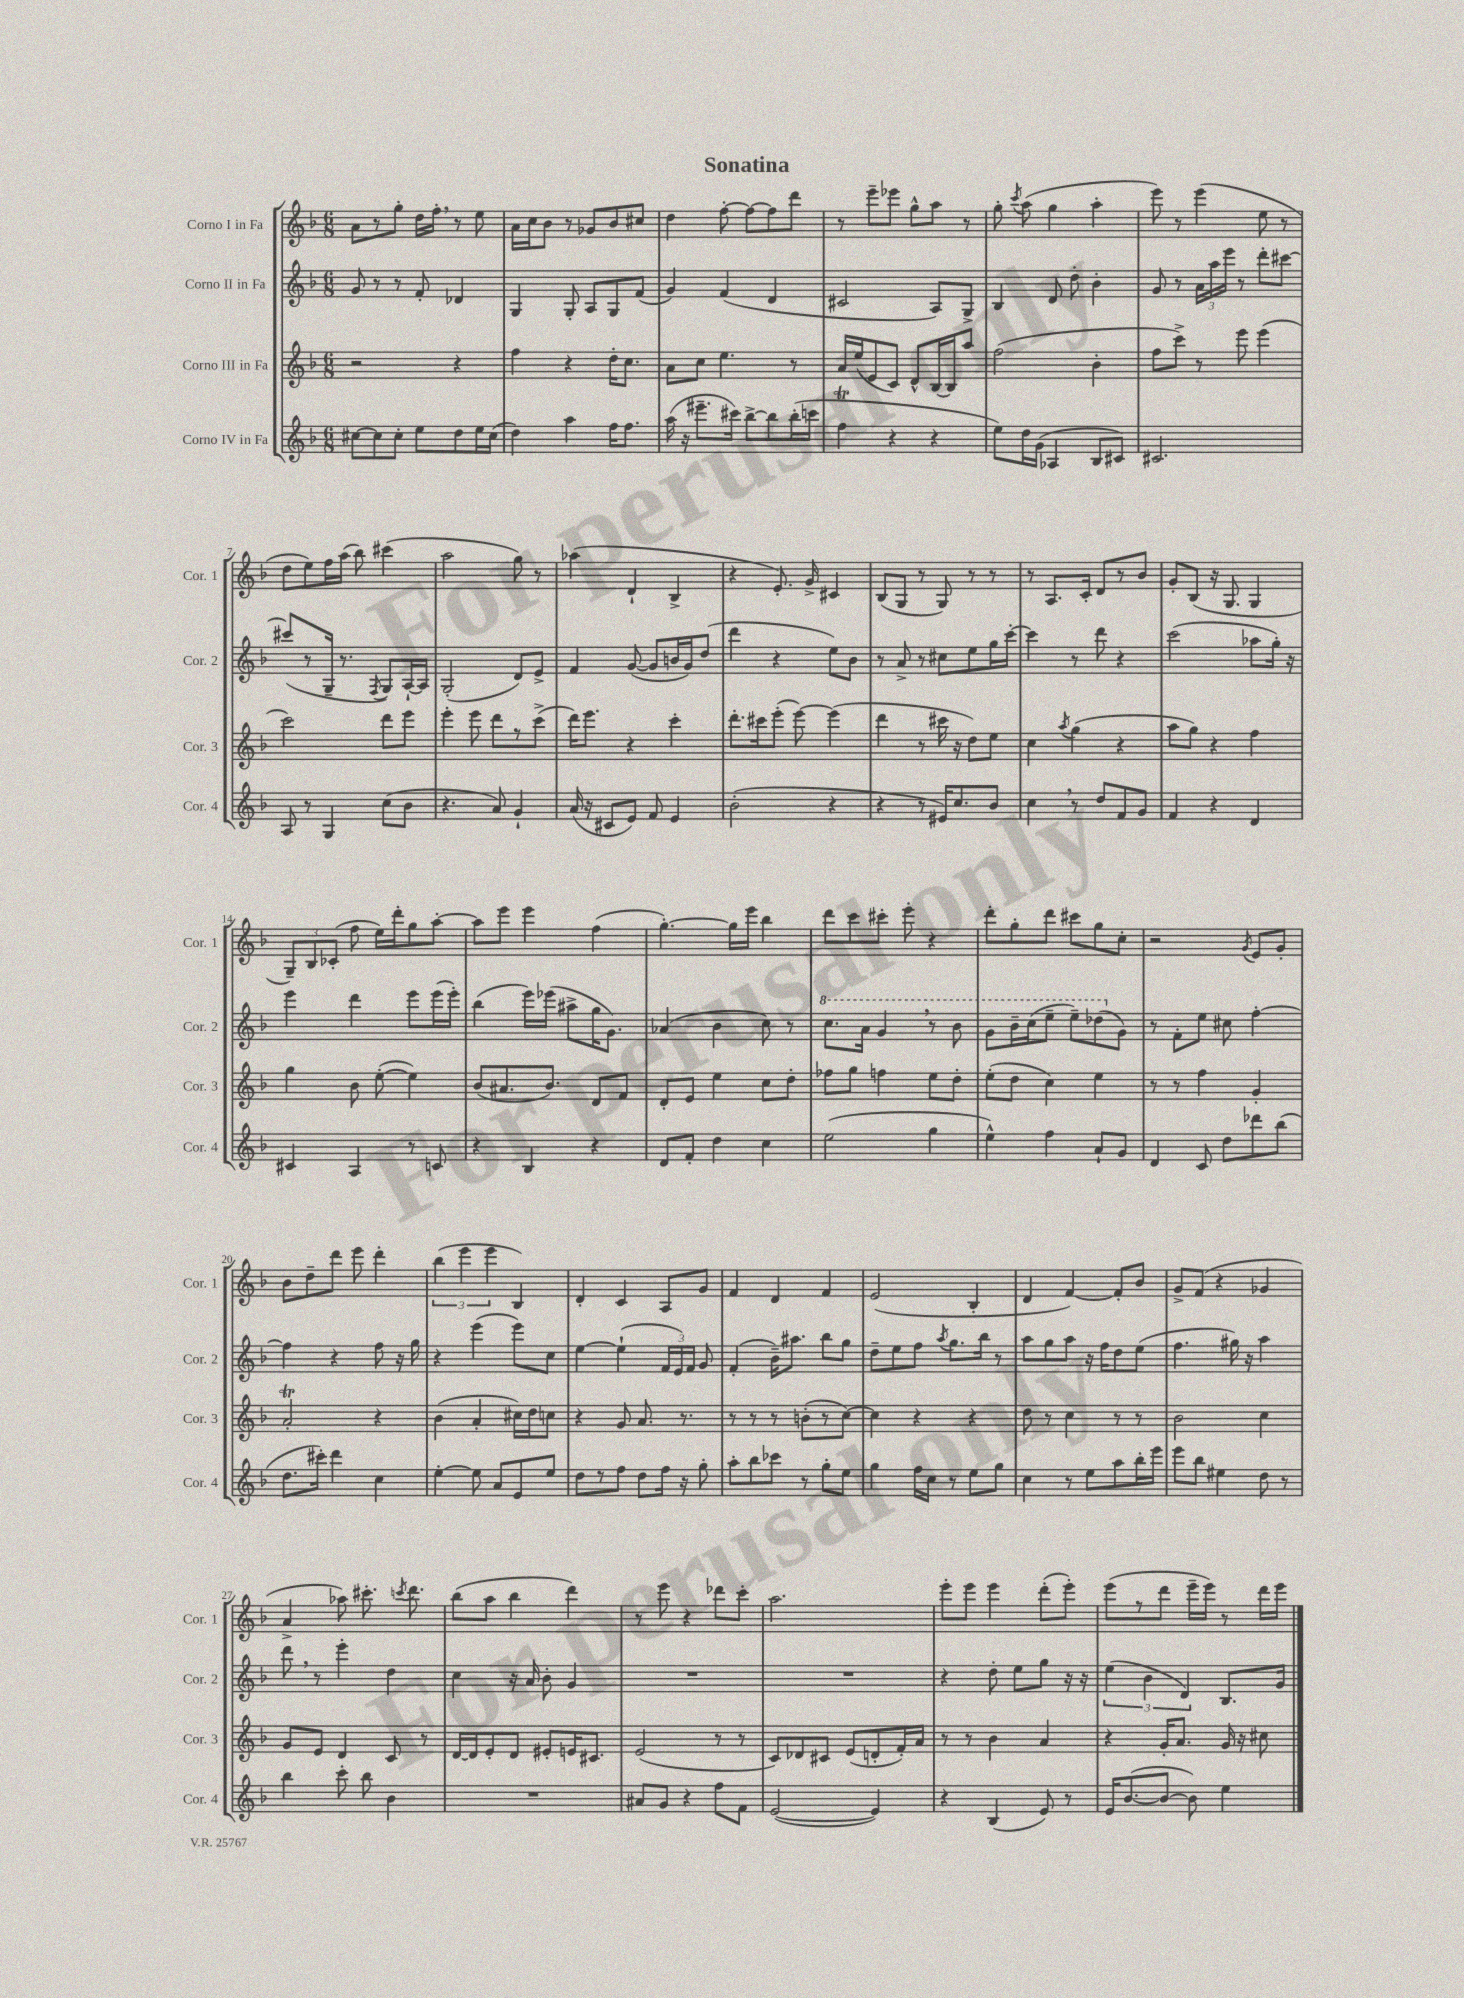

**kern	**kern	**kern	**kern
*staff4	*staff3	*staff2	*staff1
*clefG2	*clefG2	*clefG2	*clefG2
*k[b-]	*k[b-]	*k[b-]	*k[b-]
*M6/8	*M6/8	*M6/8	*M6/8
[8cc#	2r	8g	8a
8cc#]	.	8r	8r
8cc#'	.	8r	8gg'
8ee	.	8f'	16dd
.	.	.	16ff'
8dd	4r	4d-	8r
16ee	.	.	8ee
(16cc#	.	.	.
=	=	=	=
4dd)	4ff	4G	16a
.	.	.	16cc
.	.	.	8b-
4aa	4r	8G'	8r
.	.	8A	8g-
16ff	16dd'	8G	8b-
8.ff	8.cc	.	.
.	.	(8f	8cc#
=	=	=	=
(16aa	8a	4g)	4dd
16r	.	.	.
8.eee#~	8cc	.	.
.	4.ee	(4f	[8ff'
16ccc#)	.	.	.
[8bb-^	.	.	8ff_
8bb-]	.	4d	8ff]
(16bb-'	8r	.	8ddd
16ccc	.	.	.
=	=	=	=
4ff	16a	2c#	8r
.	(16ee	.	.
.	8e	.	8eee~
4r	8c)	.	8eee-
.	8d^^	.	8gg^^
4r	[16B-	8A)	8aa
.	16B-]	.	.
.	8aa	8G^	8r
=	=	=	=
8ee)	(2ff	4B-	8gg'
.	.	.	8qccc
16dd	.	.	(8aa
(16g	.	.	.
4A-	.	8d	4gg
.	.	8dd'	.
8B-	4b-'	4b-'	4aa'
8c#)	.	.	.
=	=	=	=
2.c#	8ff	8g	8eee)
.	8ccc^)	8r	8r
.	8r	24a	(4eee
.	.	24aa	.
.	.	24eee	.
.	8eee	8r	.
.	(4eee	8ddd'	8ee
.	.	[8ccc#	8r
=	=	=	=
8A	2ccc)	(8ccc#]	8dd
8r	.	8r	8ee)
4G	.	16G~	16ff
.	.	8.r	(16aa
.	.	.	8bb-)
.	.	8qF	.
(8cc	8ddd	8G)	(4ccc#
8b-	8eee	[16A`	.
.	.	16A]	.
=	=	=	=
4.r	4eee'	(2G'	2aa
.	8eee	.	.
8a)	8ddd	.	.
4g`	8r	8d)	8gg)
.	(8ccc^	8e^	8r
=	=	=	=
(16a	16ddd)	4f	(4aa-
16r	8.eee	.	.
8c#	.	.	.
8e)	4r	([8g	4d`
8f	.	8g]	.
4e	4ccc'	16b	4B-^
.	.	16g)	.
.	.	(8dd	.
=	=	=	=
(2b-'	8.ddd'	4ddd	4r
.	16ccc#	.	.
.	(8eee'	4r	8.e')
.	[8eee)	.	.
.	.	.	16g^
4r	(4eee]	8ee)	4c#
.	.	8b-	.
=	=	=	=
4r	4ddd	8r	(8B-
.	.	8a^	8G
8r	8r	8r	8r
16e#)	16ccc#	8cc#	8G)
8.cc	16r	.	.
.	8dd)	8ee	8r
8b-	8ee	16gg	8r
.	.	[16ccc'	.
=	=	=	=
4cc	4cc	4ccc]	8r
.	.	.	8.A
.	8qaa	.	.
8r	(4gg	8r	.
.	.	.	16c'
8dd	.	8ddd	8d
8f	4r	4r	8r
8g	.	.	8b-
=	=	=	=
4f	8aa	(2ccc	8g'
.	8gg)	.	(8B-
4r	4r	.	16r
.	.	.	8.G
4d	4ff	8aa-	4G
.	.	16gg')	.
.	.	16r	.
=	=	=	=
4c#	4gg	4eee	12G~)
.	.	.	12B-
.	.	.	(12c-'
4A	8b-	4ddd	8ff
.	([8ee'	.	16ee)
.	.	.	16ddd'
8r	4ee])	8eee	8gg
8c	.	(16eee	[8aa'
.	.	16eee')	.
=	=	=	=
4r	(8b-	(4bb-	8aa]
.	8.a#	.	8eee
4B-	.	16eee)	4eee
.	8.b-)	(16eee-	.
.	.	8aa#^	.
4r	8d	16gg	(4ff
.	.	8.g)	.
.	8f	.	.
=	=	=	=
8d	8d'	(4a-	[4.gg')
8f'	8e	.	.
4dd	4ee	4b-	.
.	.	.	16gg]
.	.	.	16eee
4cc	8cc	8cc)	4bb-
.	8dd'	8r	.
=	=	=	=
(2ee	8ff-	8.ccc	8ddd
.	8gg	.	8ccc
.	.	16aa	.
.	4ff	4gg	8ccc#'
.	.	.	8eee'
4gg	8ee	8r	4r
.	8dd'	8bb-	.
=	=	=	=
4ee^^)	(8ee'	8gg	8ddd'
.	8dd	16bb-~	8gg'
.	.	(16ccc	.
4ff	4cc)	8eee~	8ddd
.	.	8eee~)	8ccc#
8a`	4ee	(8ddd-	8gg
8g	.	8g)	8cc'
=	=	=	=
4d	8r	8r	2r
.	8r	8f'	.
8c	4ff	8ee	.
8dd	.	8cc#	.
.	.	.	8qg
8ddd-	4g'	[4ff'	8e
(8bb-	.	.	8g'
=	=	=	=
8.dd	2a'	4ff]	8b-
.	.	.	8dd~
16ccc#')	.	.	.
4ddd	.	4r	8ddd
.	.	.	8eee
4cc	4r	8ff	4ddd'
.	.	16r	.
.	.	16gg	.
=	=	=	=
[4ee'	(4b-	4r	(6bb-
.	.	.	6eee
8ee]	4a'	(4eee	.
.	.	.	6eee
8a	.	.	.
8e	16cc#)	8eee)	4B-)
.	16dd	.	.
8ee	8cc	8cc	.
=	=	=	=
8dd	4r	[4ee	4d'
8r	.	.	.
8ff	8g	(4ee`]	4c
8dd	8.a	.	.
16ff	.	24f	8A
.	.	24e)	.
16r	8.r	.	.
.	.	24f	.
8gg'	.	8g	8g
=	=	=	=
8aa'	8r	(4f'	4f
8bb-	8r	.	.
8ccc-	8r	16b-~)	4d
.	.	8.aa#	.
8r	(8b'	.	.
8gg'	8r	8bb-	4f
8ee	[8cc)	8gg	.
=	=	=	=
4gg	4cc]	8dd~	(2e
.	.	8ee	.
16ff	4r	8ff	.
16cc	.	.	.
.	.	8qaa	.
8r	.	8.gg	.
8ee	4r	.	4B-'
.	.	16bb-	.
8gg	.	8r	.
=	=	=	=
4cc	8dd	8aa	4d
.	8r	8gg	.
8r	4cc	8aa	[4f)
8ee	.	16r	.
.	.	16ff	.
8aa	8r	8dd	8f']
16bb-'	8r	(8ee	8b-
16eee	.	.	.
=	=	=	=
8eee	2b-	4.ff	8g^
8bb-	.	.	(8f
4ee#	.	.	4r
.	.	16gg#)	.
.	.	16r	.
8dd	4cc	4aa	4g-
8r	.	.	.
=	=	=	=
4bb-	8g	8ddd	4a^
.	8e	8r	.
8ccc'	4d	4eee'	8aa-)
8bb-	.	.	8.ccc#'
4b-	8c	4dd	.
.	.	.	8qccc
.	.	.	8.ddd
.	8r	.	.
=	=	=	=
2.r	[16d	4cc	(8bb-
.	16d]	.	.
.	8e'	.	8aa
.	8d	16r	4bb-
.	.	16a	.
.	8e#'	8b-'	.
.	16e	4g	4ddd)
.	8.c#	.	.
=	=	=	=
8a#	(2e	2.r	8r
8g	.	.	8eee
4r	.	.	4r
8ff	8r	.	8ddd-
8f	8r	.	8ccc'
=	=	=	=
([2e	8c)	2.r	2.aa
.	8d-	.	.
.	8c#	.	.
.	(8e	.	.
4e])	8d'	.	.
.	16f')	.	.
.	16a	.	.
=	=	=	=
4r	8r	4r	8eee'
.	8r	.	8eee
(4B-	4b-	8dd'	4eee
.	.	8ee	.
8e)	4a	8gg	(8ddd'
8r	.	16r	8eee')
.	.	16r	.
=	=	=	=
16e	4r	(6ee	(8eee
([8.b-	.	.	.
.	.	.	8r
.	.	6b-	.
8b-_	16g'	.	8ddd
.	8.a	.	.
.	.	6d)	.
8b-])	.	.	16eee~
.	.	.	16eee)
4ee	16g	8.B-	8r
.	16r	.	.
.	8cc#	.	16ddd
.	.	16g	16eee
==	==	==	==
*-	*-	*-	*-
